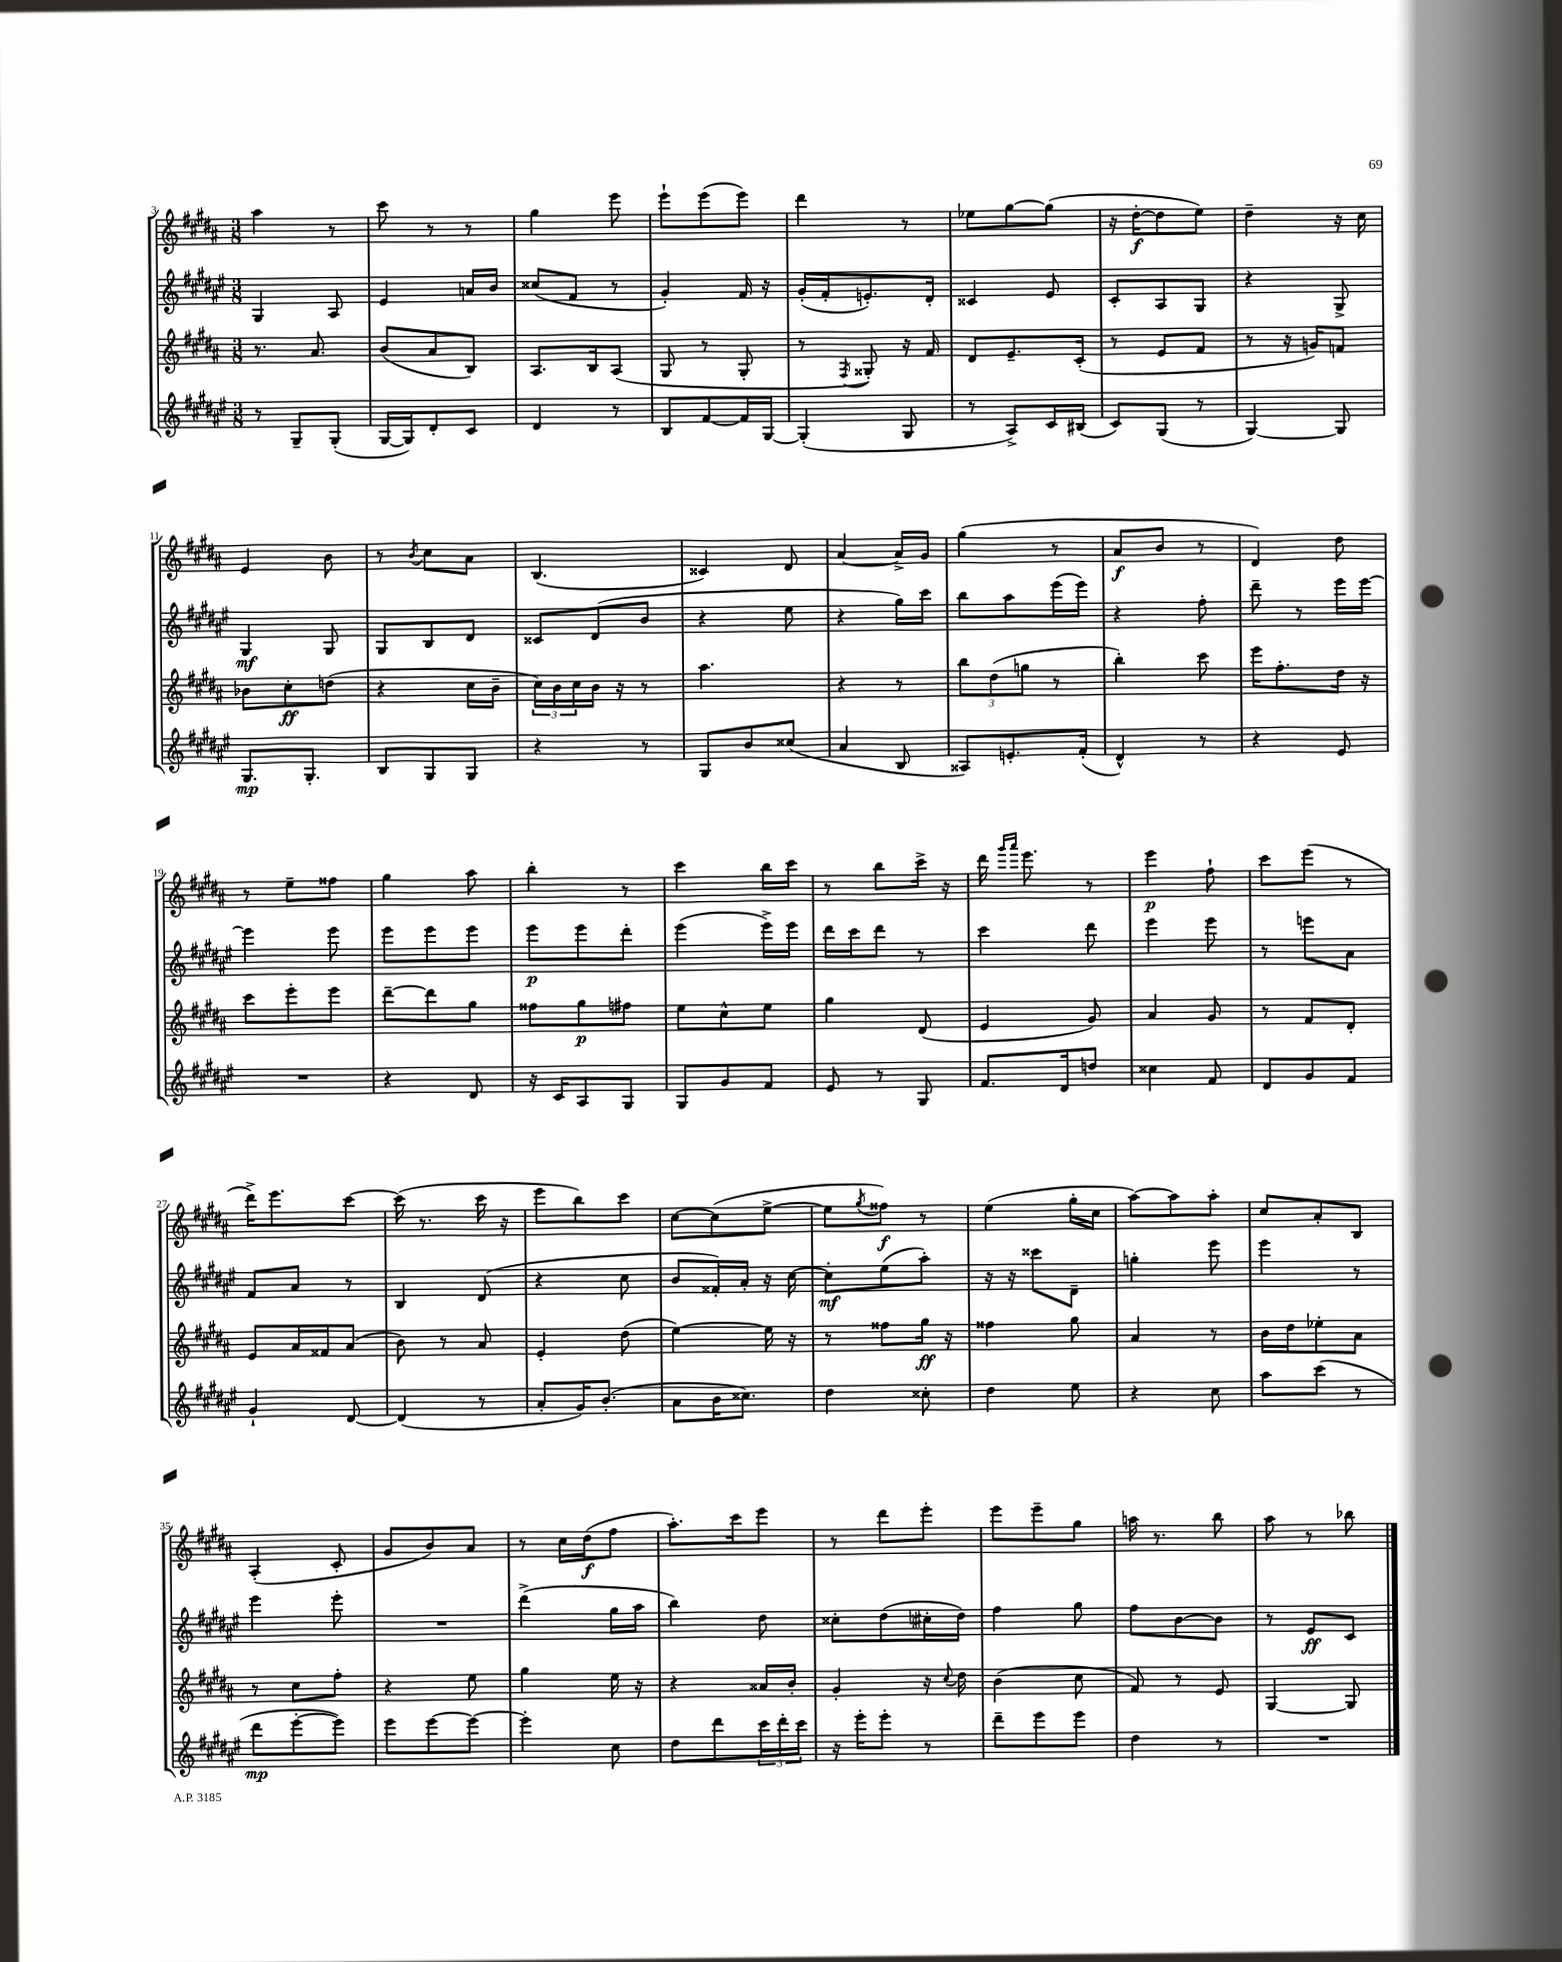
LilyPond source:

<<
\new StaffGroup <<
\new Staff = "s0" {
    \clef treble \key b \major \numericTimeSignature \time 3/8
    ais''4 r8 |
    cis'''8 r8 r8 |
    gis''4 e'''8 |
    e'''8-! e'''8( e'''8) |
    dis'''4 r8 |
    ees''8 gis''8~ gis''8( |
    r16 dis''16~-.\f dis''8 e''8) |
    dis''4-- r16 cis''16 |
    e'4 b'8 |
    r8 \acciaccatura { b'8 } cis''8 ais'8 |
    b4.( |
    cisis'4) dis'8 |
    ais'4~ ais'16-> gis'16 |
    gis''4( r8 |
    ais'8\f b'8 r8 |
    dis'4) dis''8 |
    r8 e''8-- fisis''8 |
    gis''4 ais''8 |
    b''4-. r8 |
    cis'''4 b''16 cis'''16 |
    r8 b''8 cis'''16-> r16 |
    dis'''16 \grace { gis'''16 ais'''16 } e'''8. r8 |
    e'''4\p fis''8-! |
    cis'''8 e'''8( r8 |
    dis'''16->) e'''8. cis'''8~ |
    cis'''16( r8. cis'''16 r16 |
    e'''8 b''8) cis'''8 |
    cis''8~ cis''8( e''8~-> |
    e''8 \acciaccatura { gis''8 } fisis''8\f) r8 |
    e''4( gis''16-. cis''16 |
    ais''8~) ais''8 ais''8-. |
    cis''8 ais'8-. b8 |
    ais4-.( cis'8-. |
    gis'8 b'8) ais'8 |
    r8 cis''16 dis''16\f( fis''8 |
    ais''8.-.) cis'''16 e'''8 |
    r8 dis'''8 e'''8-. |
    e'''8 e'''8-- gis''8 |
    a''16 r8. b''8 |
    ais''8 r8 bes''8 \bar "|." |
}
\new Staff = "s1" {
    \clef treble \key fis \major \numericTimeSignature \time 3/8
    gis4 ais8 |
    eis'4 a'16 b'16 |
    cisis''8( fis'8 r8 |
    gis'4-.) fis'16 r16 |
    gis'16-.( fis'16-. e'8.-.) dis'16-. |
    cisis'4 eis'8 |
    cis'8-. ais8 gis8 |
    r4 gis8-> |
    gis4\mf gis8 |
    gis8 b8 dis'8 |
    cisis'8 dis'8( b'8 |
    r4 eis''8 |
    r4 gis''16) cis'''16 |
    b''8 ais''8 eis'''16( eis'''16) |
    r4 fis''8-. |
    dis'''8-- r8 eis'''16 eis'''16~ |
    eis'''4 eis'''8 |
    eis'''8 eis'''8 eis'''8 |
    eis'''8\p eis'''8 dis'''8-. |
    eis'''4( eis'''16->) eis'''16 |
    dis'''16 cis'''16 dis'''8 r8 |
    cis'''4 dis'''8 |
    eis'''4 eis'''8 |
    r8 e'''8 ais'8 |
    fis'8 ais'8 r8 |
    b4 dis'8( |
    r4 cis''8 |
    b'8 fisis'16-.) ais'16-. r16 cis''16~ |
    cis''8-.\mf eis''8( ais''8-.) |
    r16 r16 cisis'''8 dis'8-- |
    g''4-. eis'''8 |
    eis'''4 r8 |
    eis'''4 eis'''8-. |
    R4. |
    dis'''4->( gis''16 ais''16 |
    b''4) dis''8 |
    cisis''8-. dis''8( cis''16-. dis''16) |
    fis''4 gis''8 |
    fis''8 b'8~ b'8 |
    r8 eis'8\ff cis'8 \bar "|." |
}
\new Staff = "s2" {
    \clef treble \key b \major \numericTimeSignature \time 3/8
    r8. ais'8. |
    b'8( ais'8 b8) |
    ais8. b16 ais8( |
    gis8 r8 gis8-. |
    r8 \acciaccatura { fis8 } gisis8-.) r16 fis'16 |
    dis'8 e'8.-- cis'16-.( |
    r8 e'8 fis'8 |
    r8 r16 g'16) f'8 |
    bes'8 cis''8-.\ff d''8( |
    r4 cis''16 b'16-- |
    \tuplet 3/2 { cis''16) b'16 cis''16 } b'16 r16 r8 |
    ais''4. |
    r4 r8 |
    \tuplet 3/2 { b''8 dis''8( g''8 } r8 |
    b''4-.) cis'''8 |
    e'''16 fis''8.-. dis''16 r16 |
    cis'''8 e'''8-. e'''8 |
    dis'''8~-- dis'''8 gis''8 |
    fisis''8 gis''8\p fis''8 |
    e''8 cis''8-^ e''8 |
    gis''4 dis'8( |
    e'4 gis'8) |
    ais'4 gis'8 |
    r8 fis'8 dis'8-. |
    e'8 ais'16 fisis'16 ais'8( |
    b'8) r8 ais'8 |
    e'4-. dis''8( |
    e''4~) e''16 r16 |
    r8 fisis''8 gis''16\ff r16 |
    fisis''4 gis''8 |
    ais'4 r8 |
    b'16 dis''16 ees''8-. ais'8 |
    r8 cis''8 fis''8-. |
    r4 e''8 |
    gis''4 e''16 r16 |
    r4 aisis'16 b'16-. |
    gis'4-. r16 \appoggiatura { cis''8 } dis''16 |
    b'4( cis''8 |
    fis'8) r8 e'8 |
    gis4~ gis8 \bar "|." |
}
\new Staff = "s3" {
    \clef treble \key fis \major \numericTimeSignature \time 3/8
    r8 gis8-- gis8-.( |
    gis16~ gis16) dis'8-. cis'8 |
    dis'4 r8 |
    b8 fis'8~ fis'16 gis16~ |
    gis4-.( gis8 |
    r8 ais8->) cis'16 bis16( |
    cis'8) gis8( r8 |
    gis4~) gis8 |
    gis8.\mp gis8.-. |
    b8 gis8 gis8 |
    r4 r8 |
    gis8 b'8 cisis''8( |
    ais'4 b8 |
    aisis8) e'8.-. fis'16-.( |
    dis'4-^) r8 |
    r4 eis'8 |
    R4. |
    r4 dis'8 |
    r16 cis'16 ais8 gis8 |
    gis8 gis'8 fis'8 |
    eis'8 r8 gis8 |
    fis'8. dis'16 d''8 |
    cisis''4 fis'8 |
    dis'8 gis'8 fis'8 |
    gis'4-! dis'8~ |
    dis'4( r8 |
    ais'8-. gis'16) b'8.-.( |
    ais'8 b'16 cisis''8.) |
    dis''4 cisis''8-. |
    dis''4 eis''8 |
    r4 cis''8 |
    ais''8 cis'''8( r8 |
    dis'''8\mp eis'''8~-. eis'''8) |
    eis'''8 eis'''8~ eis'''8~ |
    eis'''4-. cis''8 |
    dis''8 dis'''8 \tuplet 3/2 { cis'''16 dis'''16-. cis'''16 } |
    r16 eis'''16-. eis'''8-. r8 |
    dis'''8-- eis'''8 eis'''8 |
    dis''4 r8 |
    R4. \bar "|." |
}
>>
>>
\layout { \context { \Score currentBarNumber = #3 } }
